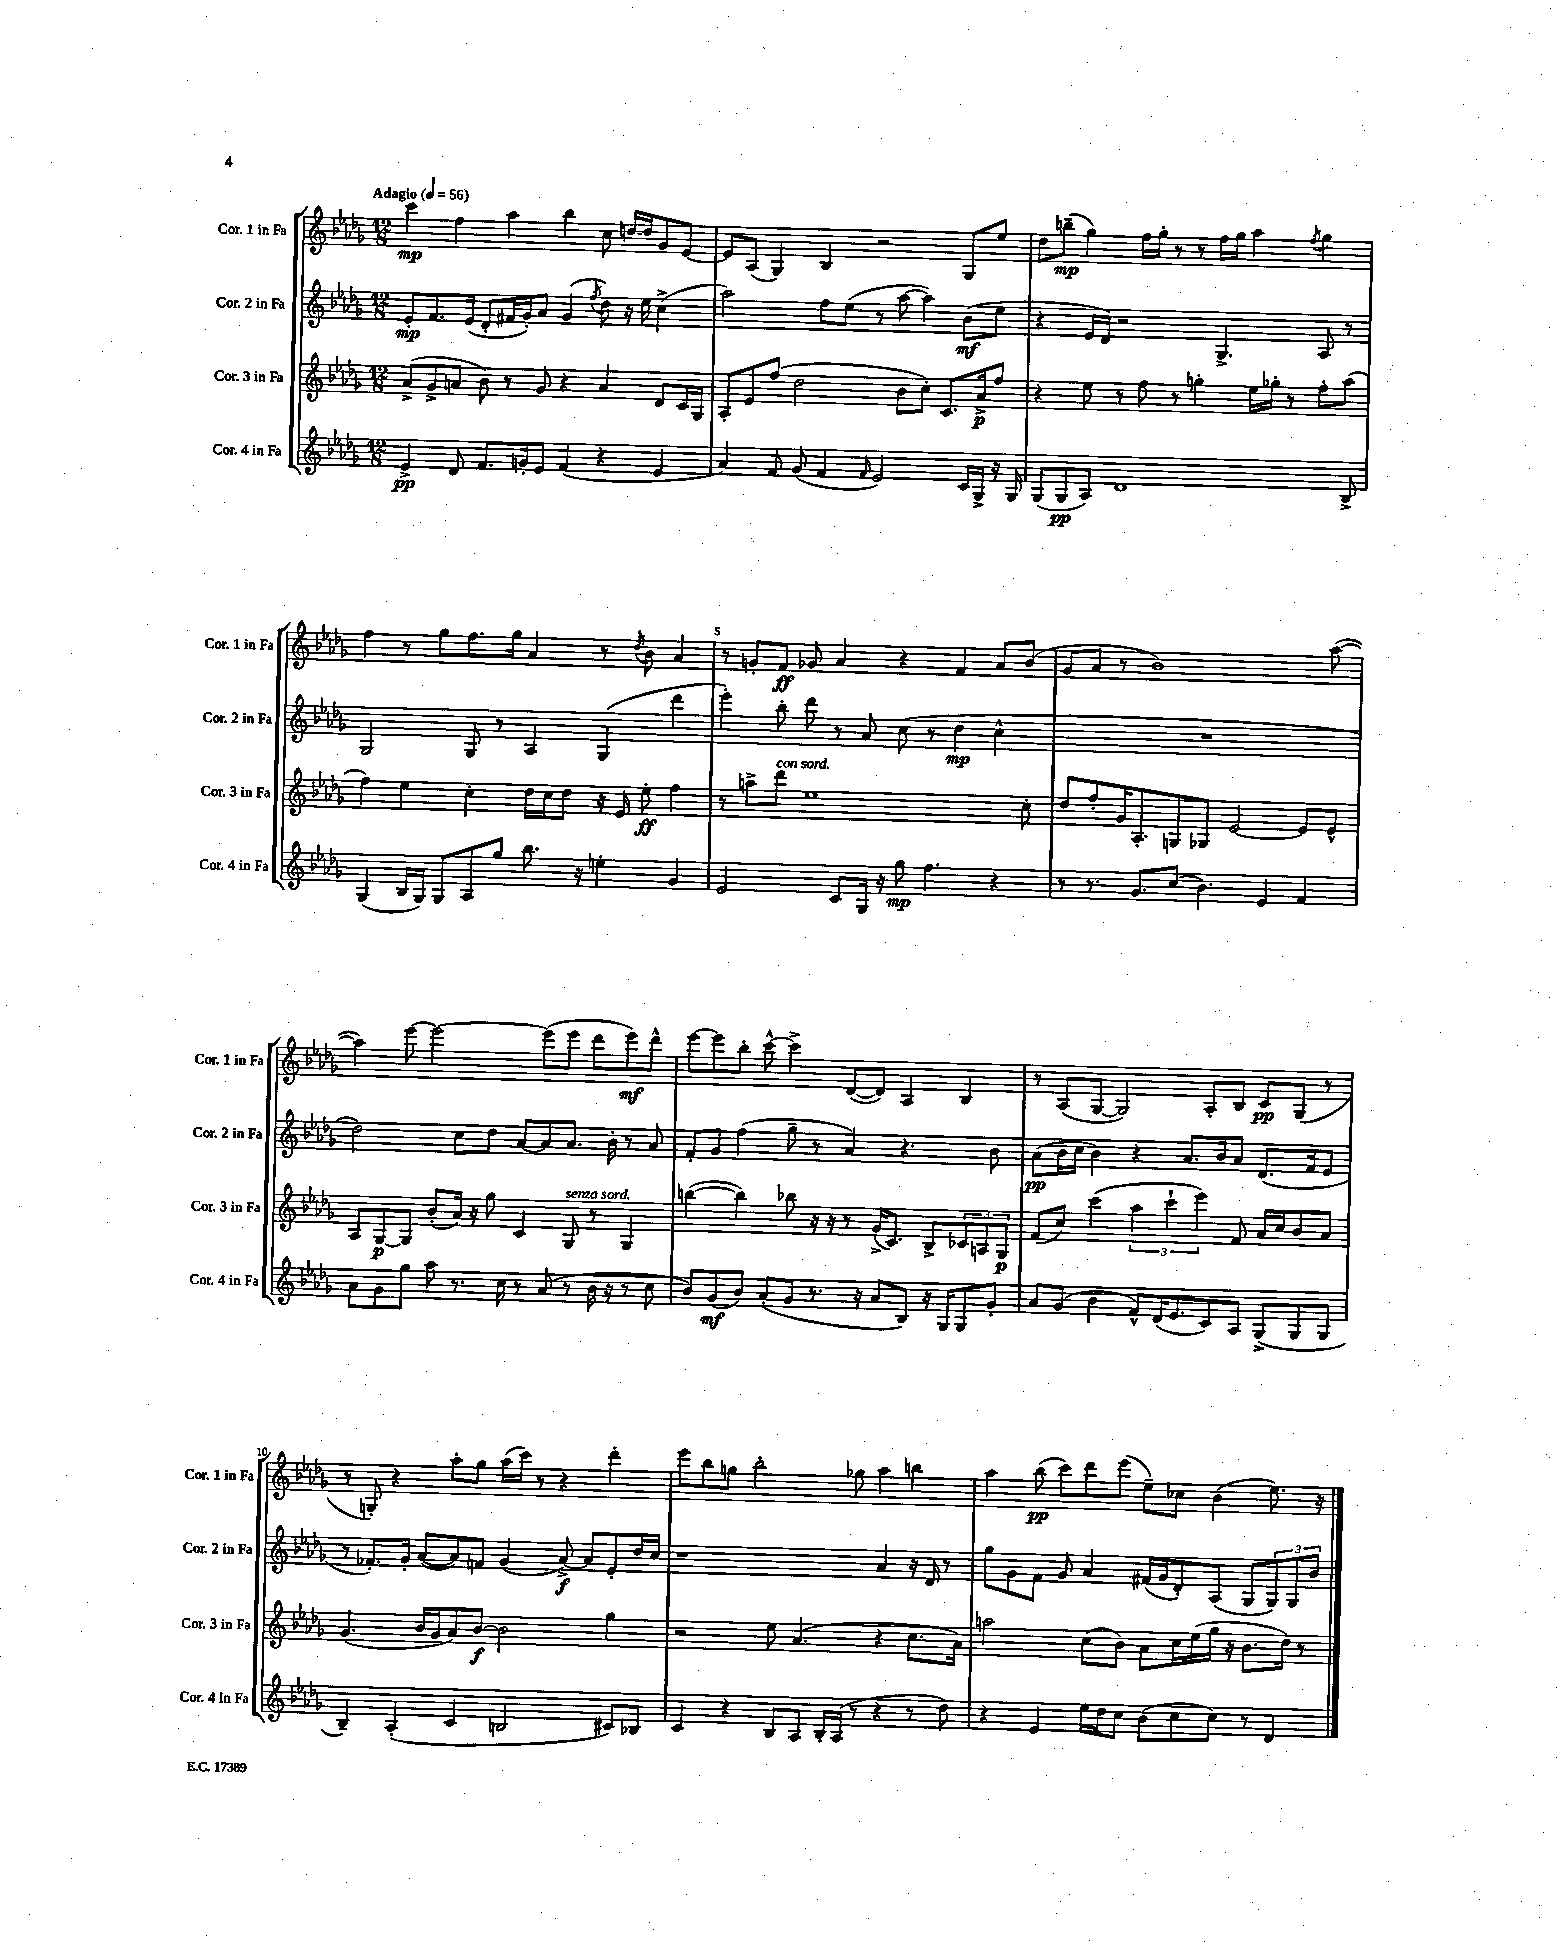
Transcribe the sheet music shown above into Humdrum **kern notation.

**kern	**kern	**kern	**kern
*staff4	*staff3	*staff2	*staff1
*clefG2	*clefG2	*clefG2	*clefG2
*k[b-e-a-d-g-]	*k[b-e-a-d-g-]	*k[b-e-a-d-g-]	*k[b-e-a-d-g-]
*M12/8	*M12/8	*M12/8	*M12/8
*MM56	*MM56	*MM56	*MM56
4e-^/	(8a-^/L	8e-'/L	4ccc\
.	8g-^/	8.f/	.
8d-/	8a/J	.	4ff\
.	.	(16e-/Jk	.
8.f/L	8b-\)	8d-'/L	.
.	8r	16f#/L	4aa-\
16g'/k	.	16g-'/J)	.
8e-/J	8g-/	8a-/J	.
(4f/	4r	(4g-/	4bb-\
.	.	8qff/	.
4r	4a/	8dd-\)	8cc\
.	.	16r	[16dd/LL
.	.	16ee-\	16dd/]J
4e-/	8d-/L	(4cc^\	8g-/
.	16c/L	.	[8e-/J
.	16G-/JJ	.	.
=	=	=	=
4a-/)	8A-'/L	2aa-\)	8e-/]L
.	8e-/	.	(8A-/J
8f/	(8ff/J	.	4G-/)
(8g-/	2dd-\	.	.
4f/	.	8ff\L	4B-/
.	.	(8ee-\J	.
16qqf/	.	.	.
2e-/)	.	8r	2r
.	8b-\L	[8aa-\	.
.	8cc'\J)	4aa-\])	.
.	8.c/L	.	.
16c/LL	.	(8b-\L	8G-/L
16G-^/JJ	16a-^/k	.	.
16r	8ff/J	8ee-\J	8ee-/J
16G-/	.	.	.
=	=	=	=
(8G-/L	4r	4r	8dd-\L
8G-/	.	.	(8bb~\J
8A-/J)	8ee-\	16e-/LL	4gg-\)
.	.	16d-/JJ)	.
1d-	8r	2r	.
.	8ff\	.	16ff\LL
.	.	.	16gg-'\JJ
.	8r	.	8r
.	4gg'\	.	8r
.	.	4.G-^/	16ff\LL
.	.	.	16gg-\JJ
.	16ee-\LL	.	4aa-\
.	16gg-'\JJ	.	.
.	8r	.	.
.	.	.	8qff/
.	8ff'\L	8A-/	4gg-\
8B-^/	(8aa-\J	8r	.
=	=	=	=
(4G-/	4ff\)	2G-/	4ff\
16B-/LL	4ee-\	.	8r
16G-/JJ)	.	.	.
8G-/L	.	.	8gg-\L
8A-/	4cc'\	8G-/	8.ff\
8gg-/J	.	8r	.
.	.	.	16gg-\Jk
8.bb-\	16dd-\LL	4A-/	4a-/
.	16cc\J	.	.
.	8dd-\J	.	.
16r	.	.	.
4ee'\	16r	(4G-/	8r
.	16e-/	.	.
.	.	.	8qdd-/
.	8ee-'\	.	8b-\
4g-/	4ff\	4ddd-\	4a-/
=	=	=	=
2e-/	8r	4eee-'\)	8r
.	8aa^\L	.	8g'/L
.	8ddd-\J	8bb-'\	8f/J
.	1ee-	8ddd-\	8g-/
8c/L	.	8r	4a-/
16G-/Jk	.	8a-/	.
16r	.	.	.
8gg-\	.	(8cc\	4r
4.ff\	.	8r	.
.	.	4dd-\	4f/
4r	.	4cc^^\	8a-/L
.	8cc'\	.	(8b-/J
=	=	=	=
8r	8dd-/L	1.r	8g-/L
8.r	8ff'/	.	8a-/J
.	16g-/K	.	8r
8.g-/L	8.A-'/	.	.
.	.	.	1b-)
(8cc/J	8G/	.	.
4.b-\)	8G-/J	.	.
.	[2e-/	.	.
4e-/	.	.	.
4f/	8e-/]L	.	.
.	8e-^^/J	.	([8aa-\
=	=	=	=
8a-\L	8A-/L	2dd-\)	4aa-\])
8g-\	[8G-/	.	.
8gg-\J	8G-/]J	.	[8eee-\
8aa-\	(8b-'/L	.	2eee-\_
8.r	16a-/Jk)	8cc\L	.
.	16r	.	.
.	8gg-\	8dd-\J	.
16cc\	.	.	.
8r	4c/	[8a-/L	.
(8a-/	.	8a-/]	(8eee-\]L
8r	8G-/	8.a-/J	8eee-\J
16b-\	8r	.	8ddd-\L
16r	.	16b-'\	.
8r	4G-/	8r	8eee-\)
8cc\	.	8a-/	8ddd-^^\J
=	=	=	=
8b-/L)	([4bb\	8f'/L	[8eee-\L
(8g-/	.	8g-/J	8eee-\]
8b-/J)	4bb\])	(4ff\	8bb-'\J
(8a-'/L	.	.	[8ccc^^\
8g-/J	8bb-\	8gg-~\	4ccc^\]
8.r	16r	8r	.
.	16r	.	.
.	8r	4a-/)	([8d-/L
16r	.	.	.
8a-/L	(16g-^/LK	.	8d-/]J)
.	8.c/J)	.	.
8B-/J)	.	4.r	4A-/
16r	8B-^/L	.	.
16G-/LK	.	.	.
8G-/	12c-/	.	4B-/
.	12A/	.	.
8g-'/J	.	8b-\	.
.	12G-/J	.	.
=	=	=	=
8a-/L	(8f/L	(8a-\L	8r
(8g-/J	8cc/J)	16b-\L	(8A-/L
.	.	16cc\JJ	.
4b-\	(4ccc\	4b-\)	[8G-/J
.	.	.	2G-/])
8f^^/L)	6aa-\	4r	.
(16d-/K	.	.	.
.	6ccc`\	.	.
8.e-/	.	.	.
.	.	8.a-/L	.
.	6eee-\)	.	.
8c/)	.	.	8A-'/L
.	.	16b-/k	.
8A-/J	8f/	8a-/J	8B-/J
(8G-^/L	16a-/LL	(8.d-/L	8c/L
.	16cc/J	.	.
8G-/	8b-/	.	(8G-/J
.	.	16f/k	.
8G-/J	8a-/J	8e-/J	8r
=	=	=	=
4B-~/)	(4.g-/	8r	8r
.	.	8.f-'/L)	8G'/)
(4A-'/	.	.	4r
.	.	16g-'/Jk	.
.	16b-/LL	([8a-/L	.
.	16g-/J	.	.
4c/	8a-/)	8a-/])	8aa-'\L
.	[8b-/J	8f/J	8gg-\J
2B/	2b-\]	(4g-/	(16aa-\LL
.	.	.	16ccc\JJ)
.	.	.	8r
.	.	[8a-^/)	4r
.	.	8a-/]L	.
8c#/L)	4gg-\	8e-'/	4ddd-'\
8B-/J	.	16dd-/L	.
.	.	16cc/JJ	.
=	=	=	=
4c/	2r	1r	8eee-\L
.	.	.	8bb-\
4r	.	.	8gg\J
.	.	.	2bb-'\
8B-/L	8ee-\	.	.
8A-/J	(4.a-/	.	.
16B-'/LL	.	.	.
(16A-/JJ	.	.	.
8r	.	.	8gg-\
4r	4r	4a-/	4aa-\
8r	8.cc\L	16r	4bb\
.	.	16d-/	.
8dd-\)	.	8r	.
.	16a-\Jk)	.	.
=	=	=	=
4r	2aa\	8gg-\L	4aa-\
.	.	8g-\	.
4e-/	.	8f\J	(8bb-\
.	.	8g-/	8ccc\L)
16ee-\LL	(8cc\L	4a-/	8ddd-\
16dd-\J	.	.	.
8cc\J	8b-\J)	.	(8eee-\J
(8b-\L	8a-\L	(16f#/LL	8ee-~\L)
.	.	16g-/J	.
8cc\	16cc\L	8d-'/)	8cc-\J
.	(16ee-\	.	.
8cc\J)	16gg-\JJ	(8A-/J	(4b-\
.	16r	.	.
8r	8.b-\L	8G-/L	.
4d-/	.	12G-/)	8.ee-\)
.	16dd-\Jk)	.	.
.	.	12G-/	.
.	8r	.	.
.	.	12b-/J	.
.	.	.	16r
==	==	==	==
*-	*-	*-	*-
